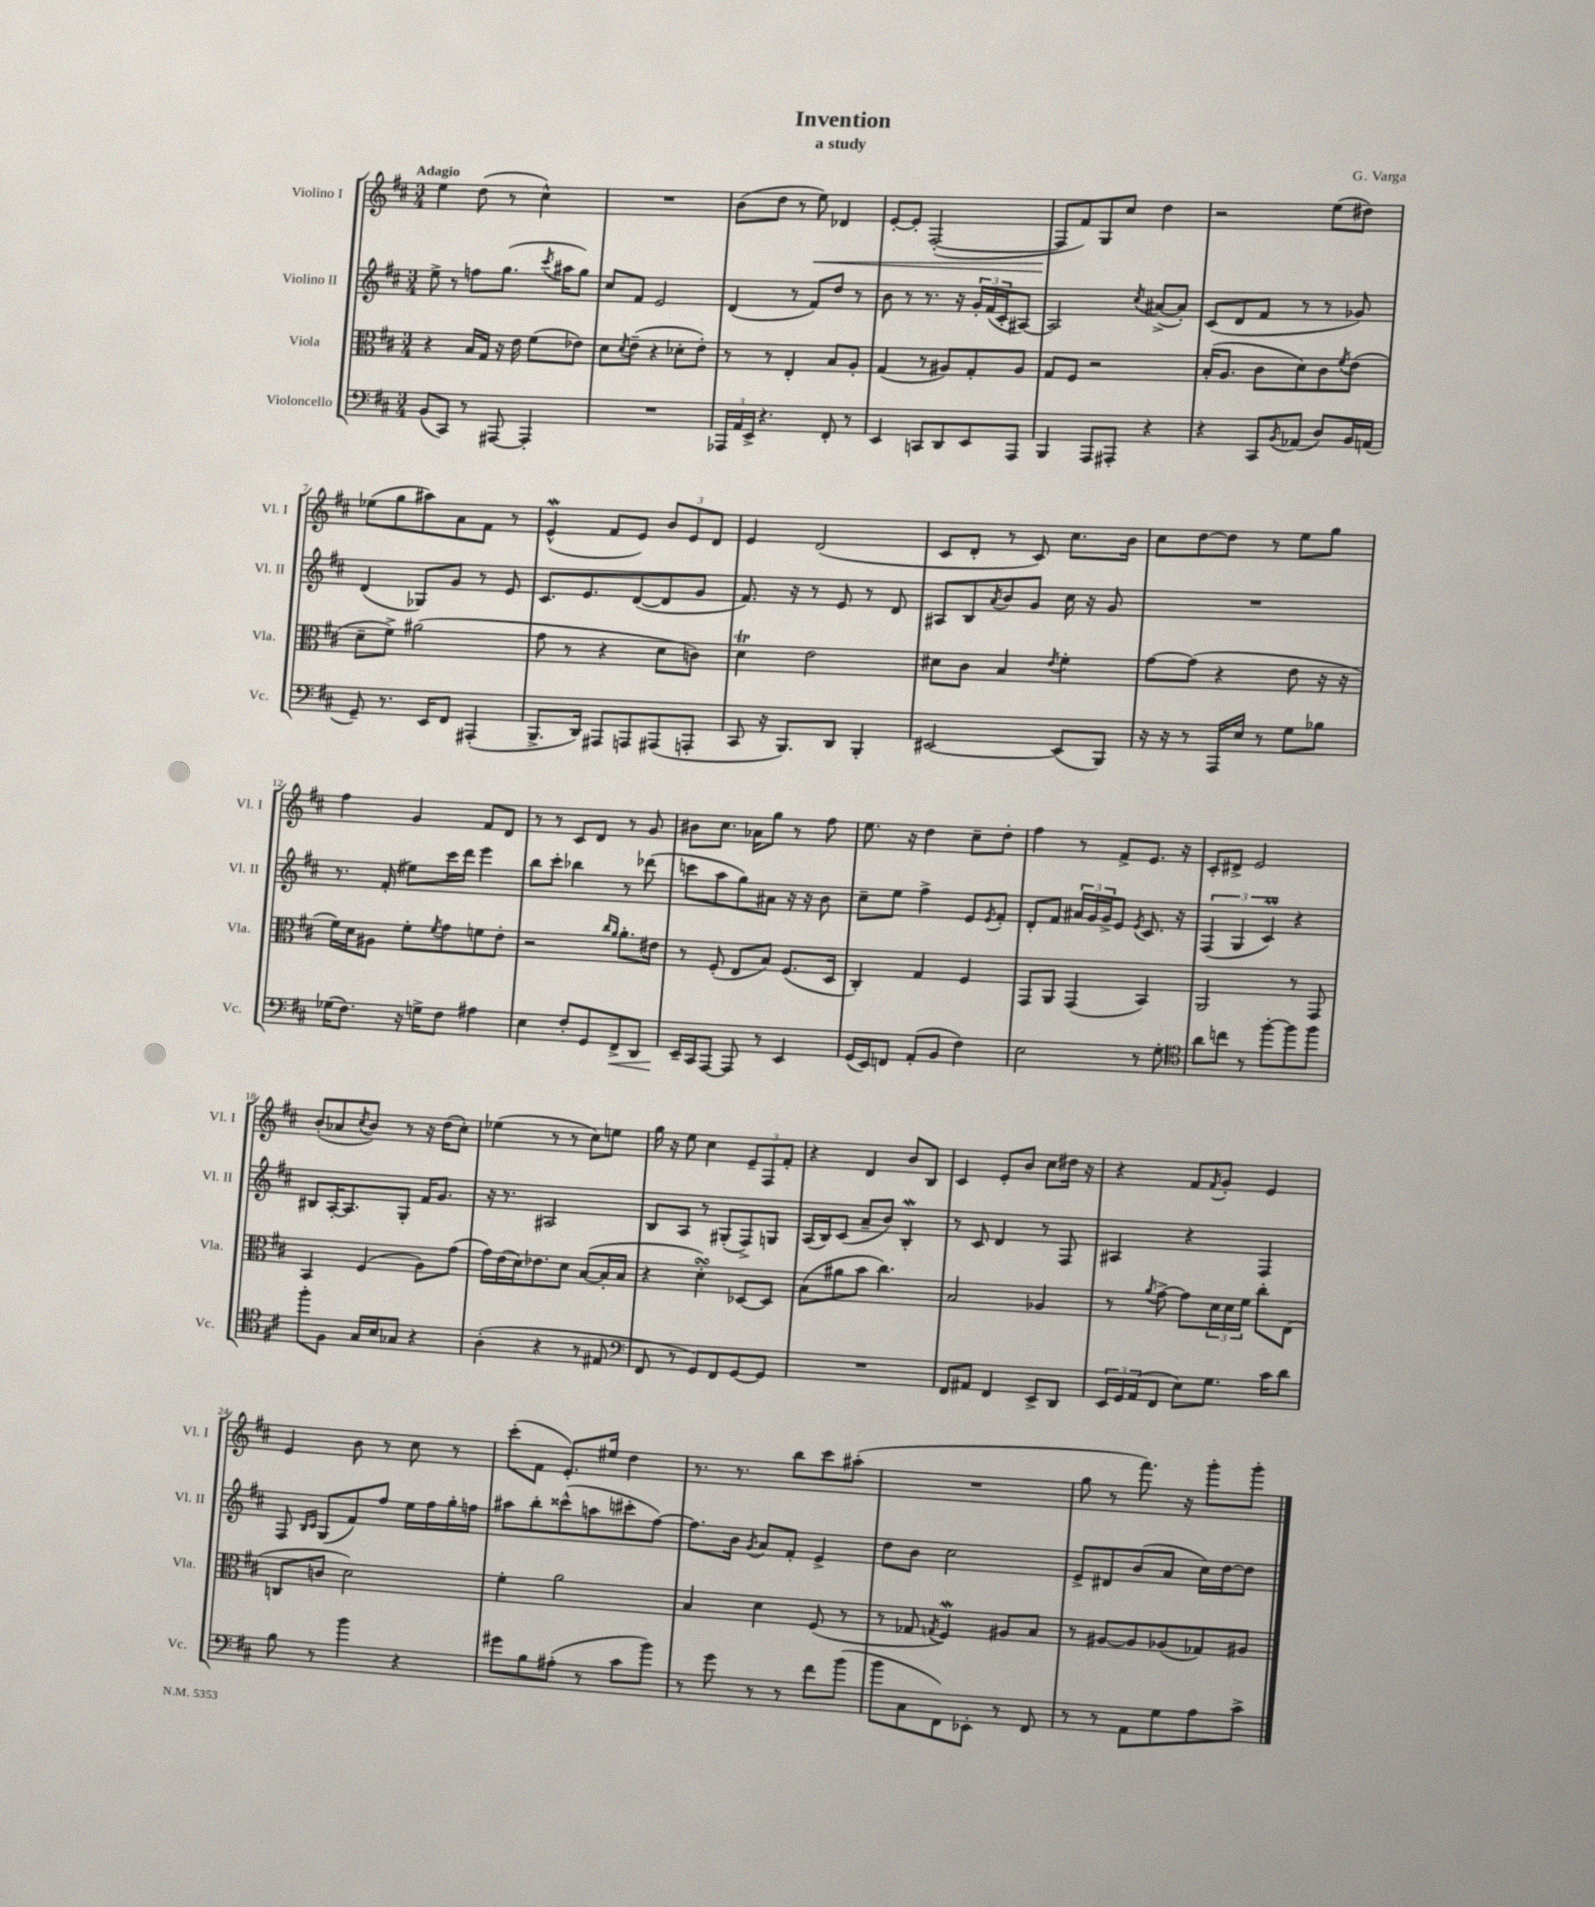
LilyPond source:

\header { title = "Invention" composer = "G. Varga" subtitle = "a study" }
<<
\new StaffGroup <<
\new Staff = "s0" \with { instrumentName = "Violino I" shortInstrumentName = "Vl. I" } {
    \clef treble \key d \major \numericTimeSignature \time 3/4 \tempo "Adagio"
    e''4 d''8( r8 cis''4-^) |
    R2. |
    b'8( d''8 r8 e''8\<) des'4 |
    e'8~-. e'8-. fis2~-.( |
    fis8\! fis'8) g8 cis''8 d''4 |
    r2 e''8( dis''8) |
    ees''8( g''8 ais''8) a'8 fis'8 r8 |
    e'4-^\mordent( fis'8 e'8) \tuplet 3/2 { b'8 e'8 d'8 } |
    e'4 d'2( |
    cis'8 d'8-. r8 cis'8) cis''8. b'16 |
    cis''8 d''8~ d''8 r8 e''8 g''8 |
    fis''4 g'4 fis'8 d'8 |
    r8 r8 cis'8 d'8 r8 g'8 |
    bis'8 cis''8. aes'16 g''8 r8 fis''8 |
    e''8. r16 d''4 cis''8-- d''8-. |
    fis''4 r8 fis'8-> e'8. r16 |
    cis'8-. dis'8-> e'2 |
    b'8-.( aes'8 \acciaccatura { cis''8 } b'8) r8 r16 d''16( cis''8-.) |
    ees''4( r8 r8 cis''8) e''8 |
    g''16 r16 e''8 cis''4 \tuplet 3/2 { e'8-- fis8 fis'8-. } |
    r4 d'4 b'8 b8 |
    cis'4 e'8-. b'8 cis''8 dis''16 r16 |
    r4 fis'8 \acciaccatura { fis'8 } g'8-. e'4 |
    e'4 b'8 r8 cis''8 r8 |
    cis'''8-.( fis'8 e'8.-.) eis''16 d''4 |
    r8. r8. b''8 cis'''8 ais''8-.( |
    R2. |
    g''8 r8 fis'''8.) r16 g'''8-. g'''8-. \bar "|." |
}
\new Staff = "s1" \with { instrumentName = "Violino II" shortInstrumentName = "Vl. II" } {
    \clef treble \key d \major \numericTimeSignature \time 3/4
    e''8-> r8 f''8 g''8.( \acciaccatura { cis'''8 } ais''16 g''8) |
    cis''8 fis'8 e'2 |
    d'4( r8 fis'8) d''8 r8 |
    b'8 r8 r8. r16 \tuplet 3/2 { g'16-. fis'16( cis'16-. } ais8~) |
    ais2 \acciaccatura { cis''8 } ais'8~->( ais'8-.) |
    cis'8( d'8 fis'8 r8 r8 ges'8) |
    d'4( ges8) g'8 r8 e'8 |
    cis'8. e'8. d'8~( d'8 g'8 |
    fis'8.) r16 r8 e'8 r8 d'8 |
    ais8 b8 \acciaccatura { a'8 } b'8 g'8 cis''16 r16 g'8 |
    R2. |
    r8. fis'16-.( eis''8) cis'''16 d'''16 e'''4 |
    b''8 cis'''8-. bes''4 r8 des'''8( |
    c'''8 a''8 g''8) ais'8 r16 r16 b'8 |
    cis''8-- e''8 fis''4-> e'8 \acciaccatura { e'8 } fis'8-. |
    d'8-. fis'8 \tuplet 3/2 { ais'16 g'16 g'16-> } e'8 \acciaccatura { e'8 } cis'8. r16 |
    \tuplet 3/2 { fis4( g4 cis'4\prall) } r4 |
    bis8 a16~-. a8. g8-. fis'16 g'8. |
    r16 r8. ais2 |
    b8 a8 r8 gis8-.( fis8->) g8 |
    a16( b16) cis'8( a'8-- b'8) b4-.\mordent |
    r8 cis'8 d'4 r8 fis8 |
    ais4 r4 fis4 |
    fis8 \grace { b16 cis'16 } g8( fis'8) fis''8 e''16 fis''16 g''16-. f''16 |
    ais''8 b''8-. cisis'''8-^( a''8 cis'''8-. fis''8~) |
    fis''8. b'16 \acciaccatura { g'8 } a'8 fis'8-. e'4-> |
    d''8 b'8 cis''2 |
    e'8-> dis'8 b'8( a'8 cis''16) d''16~ d''8 \bar "|." |
}
\new Staff = "s2" \with { instrumentName = "Viola" shortInstrumentName = "Vla." } {
    \clef alto \key d \major \numericTimeSignature \time 3/4
    r4 b16 g16 r16 e'16 fis'8( ees'8) |
    d'8 \acciaccatura { d'8 } e'8--( r4 des'8-. e'8-.) |
    r8 r8 e4-. b8 a8-. |
    g4( r8 ais8) g8-. ais8 |
    g8 fis8 r2 |
    b16-.( a8. cis'8 d'8) cis'8 \acciaccatura { fis'8 } e'8( |
    d'8-- fis'8->) ais'2( |
    g'8 r8 r4 d'8 c'8) |
    d'4\trill e'2 |
    dis'8 cis'8 b4 \acciaccatura { e'8 } fis'4-. |
    g'8~ g'8( r4 e'8 r16 r16 |
    fis'16) d'16 ais8 fis'8-. \acciaccatura { fis'8 } g'8 f'8 e'8-. |
    r2 \grace { cis''16 a'16 } a'8.-. eis'16 |
    r8 fis8-.( e8 b8) fis8.( d16 |
    cis4-.) g4 fis4 |
    g,8 a,8 g,4( b,4) |
    a,2 r8 g,8 |
    b,4 fis4( a8) g'8( |
    g'16) e'16( d'16) ees'8. d'8 b8~( b16-. b16 |
    r4 d'4-.\turn) des8~ des8 |
    b8( ais'8 b'8 cis''4.) |
    b2 aes4 |
    r8 \acciaccatura { a'8 } g'8~-> g'8 \tuplet 3/2 { d'16 d'16 fis'16 } cis''8-. e8( |
    c8 c'8 d'2) |
    fis'4-. a'2 |
    b4 d'4 fis8( r8 |
    r8 ges8 \acciaccatura { g8 } fis4\mordent) ais8 b8 |
    r8 ais8~ ais8 aes8( ges8) ais8 \bar "|." |
}
\new Staff = "s3" \with { instrumentName = "Violoncello" shortInstrumentName = "Vc." } {
    \clef bass \key d \major \numericTimeSignature \time 3/4
    b,8( cis,8) r8 ais,,8~ ais,,4-. |
    R2. |
    \tuplet 3/2 { aes,,16 a,16 e,16-> } r4. fis,8-. r8 |
    e,4 c,8 d,8 e,8 a,,8 |
    b,,4 a,,8 ais,,8-. r4 |
    r4 cis,8 \acciaccatura { b,8 } aes,8( d8) b,16 a,16( |
    g,8--) r8. e,16 fis,8 ais,,4-.( |
    b,,8.-> d,16) ais,,8 a,,8 ais,,8( a,,8-. |
    cis,8 r16 b,,8.) d,8 b,,4-. |
    eis,2~ eis,8( b,,8) |
    r16 r16 r8 a,,16 e16 r8 g8 bes8 |
    ges16( fis8.) r16 g16-> fis8 ais4 |
    e4 fis8-. g,8 fis,8->\< d,8 |
    e,16--\! cis,16 a,,8~ a,,8 r8 e,4 |
    g,16( e,16) f,8 a,8-.( b,8 fis4) |
    e2 r8 g8-. |
    \clef tenor a'8 c''8 r8 fis''8~-. fis''8 fis''8 |
    fis''8-. fis8 g16 b16 ges8 r4 |
    a4-.( r4 r8 eis8 |
    \clef bass fis,8 r8 g,8) fis,8 g,8~ g,8 |
    R2. |
    fis,8 ais,8 fis,4 e,8-> d,8 |
    \tuplet 3/2 { e,16 g,16 a,16( } fis,8 e8) g8. cis'16 d'8 |
    b8 r8 b'4 r4 |
    gis'8 b8 ais8-.( r8 cis'8 b'8) |
    r8 g'8 r8 r8 fis'8 b'8( |
    b'8 cis8 fis,8) ees,8-. r8 fis,8 |
    r8 r8 a,8 g8 a8 cis'8-> \bar "|." |
}
>>
>>
